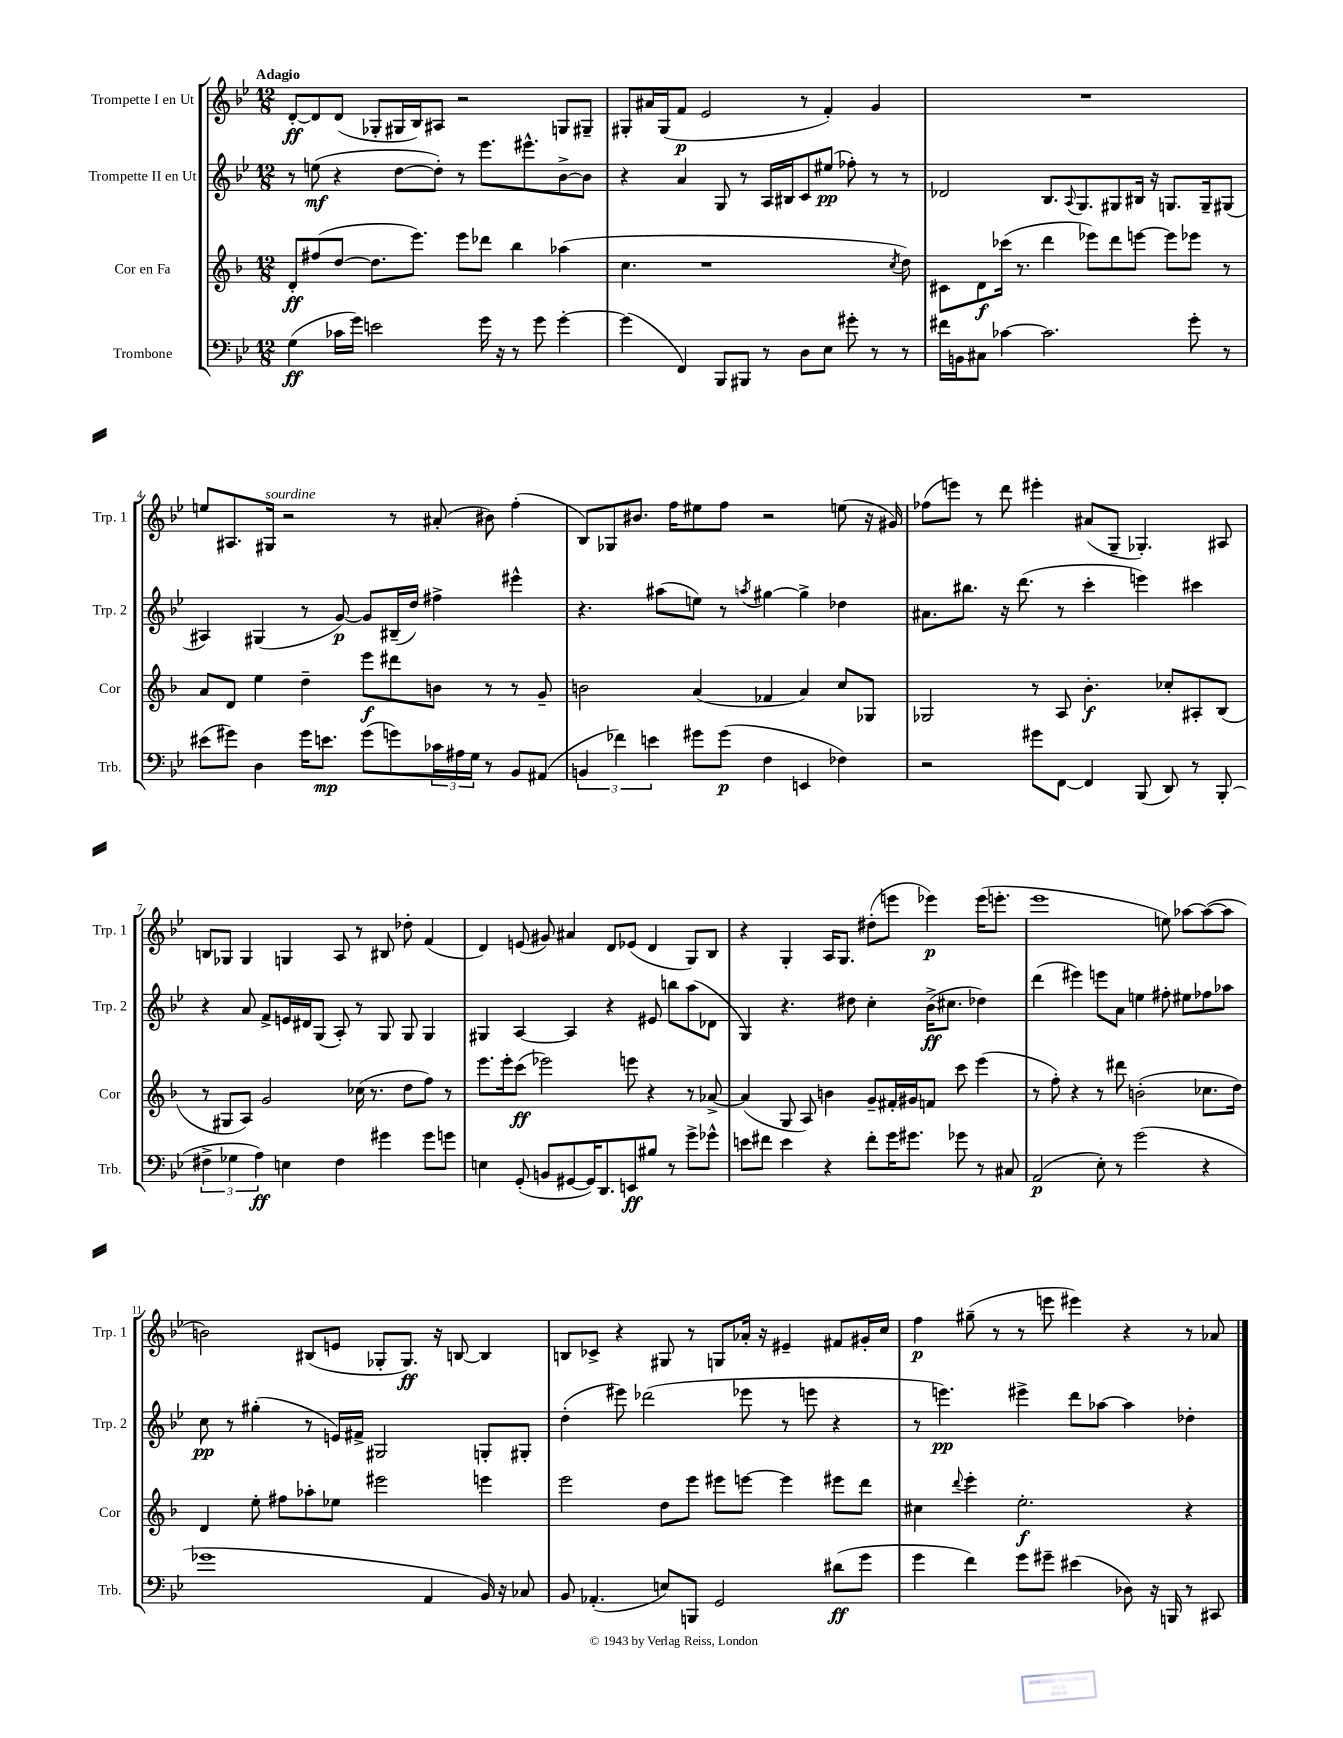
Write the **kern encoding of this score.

**kern	**kern	**kern	**kern
*staff4	*staff3	*staff2	*staff1
*clefF4	*clefG2	*clefG2	*clefG2
*k[b-e-]	*k[b-]	*k[b-e-]	*k[b-e-]
*M12/8	*M12/8	*M12/8	*M12/8
(4G	8d'	8r	[8d'
.	(8ff#	(8ee	8d]
16c-	[8dd	4r	(8d
16g)	.	.	.
2e	8.dd]	.	8G-'
.	.	[8dd	16G#
.	8.eee)	.	16B-)
.	.	8dd'])	8A#
.	8eee	8r	2r
16g	8ddd-	8.eee-	.
16r	.	.	.
8r	4bb-	.	.
.	.	8.eee#^^	.
8g	.	.	.
[4g'	(4aa-	[8b-^	8G
.	.	8b-]	8G#~
=	=	=	=
(4g]	4.cc	4r	8G#'
.	.	.	16a#
.	.	.	(16G#
4FF)	.	4a	8f
.	1r	.	2e-
8BBB-	.	8G	.
8BBB#	.	8r	.
8r	.	16A	.
.	.	16B#	.
8D	.	8c	8r
8E-	.	(8ee#	4f')
8g#'	.	8ff-')	.
8r	.	8r	4g
.	8qcc	.	.
8r	8dd)	8r	.
=	=	=	=
16f#	8c#	2d-	1.r
16BB	.	.	.
8C#	8d	.	.
[4c-	(16ccc-	.	.
.	8.r	.	.
2.c-]	4ddd	8.B-	.
.	.	8qqA	.
.	.	8.G	.
.	8eee-)	.	.
.	8ddd	8G#	.
.	[8eee	16B#	.
.	.	16r	.
.	8eee]	8.G	.
8g'	8eee-	.	.
.	.	16G~	.
8r	8r	(8G#	.
=	=	=	=
(8e#	8a	4A#)	8ee
8g#)	8d	.	8.A#
4D	4ee	(4G#	.
.	.	.	16G#
.	.	.	2r
16g#	4dd~	8r	.
8.e	.	.	.
.	.	[8g)	.
(8g#	8eee	8g]	.
8g)	8ddd#	(16B#~	8r
.	.	16dd)	.
24c-	8b	4ff#^	(8a#'
24A#	.	.	.
24G	.	.	.
8r	8r	.	8b#)
8BB-	8r	4eee#^^	(4ff'
(8AA#	8g~	.	.
=	=	=	=
6BB	2b	4.r	8B-)
.	.	.	8G-
6f-)	.	.	.
.	.	.	8.b#
6e	.	.	.
.	.	(8aa#	.
.	.	.	16ff
8g#	(4a	8ee)	8ee#
(8g#	.	8r	8ff
.	.	8qaa	.
4F	4f-	[4gg#	2r
4EE	4a)	4gg#^]	.
4F-)	8cc	4dd-	(8ee
.	8G-	.	16r
.	.	.	16g#)
=	=	=	=
2r	2G-	8.a#	(8ff-
.	.	.	8eee)
.	.	8.bb#	.
.	.	.	8r
.	.	16r	8ddd
.	.	(8.ddd	.
8g#	8r	.	4eee#'
[8FF	8A	8r	.
4FF]	4.b-'	4ccc'	(8a#
.	.	.	8G~
(8BBB-	.	4eee)	4.G-')
8DD)	8cc-'	.	.
8r	8A#'	4ccc#	.
(8BBB-'	(8B-	.	8A#
=	=	=	=
6F#^	8r	4r	8B
.	8G#	.	8G-
6G-	.	.	.
.	8A)	8a	4G-
6A)	.	.	.
.	2g	8f^	.
4E	.	16e	4G
.	.	16d#	.
.	.	(8G	.
4F#	.	8A')	8A
.	(16cc-	8r	8r
.	8.r	.	.
4g#	.	8G	8B#
.	8dd	8G	8dd-'
8g#	8ff)	4G	(4f
8g	8r	.	.
=	=	=	=
4E	8.eee	4G#	4d)
.	16eee'	.	.
(8GG'	(8ccc	[4A	(8e
8BB	2eee-)	.	8g#)
[8GG#	.	4A]	4a#
16GG#])	.	.	.
8.DD	.	.	.
.	.	4r	8d
8EE	8eee	.	(8e-
8B#	4r	8e#	4d
8r	.	8bb	.
8g^	8r	(8aa	8G)
8g-^^	[8a-^	8d-	8B-
=	=	=	=
8e	(4a-]	4G)	4r
8f#	.	.	.
4e	8G	4.r	4G'
.	8A)	.	.
4r	4b	.	16A
.	.	.	8.G
.	.	8dd#	.
8f#'	8g~	4cc'	(8dd#'
16g	16f#'	.	8eee
8.g#	16g#	.	.
.	8f	(16b-^	4eee-)
.	.	8.cc#	.
8g-	8ccc	.	.
8r	(4eee	4dd-)	(16eee-
.	.	.	8.eee'
8C#	.	.	.
=	=	=	=
(2AA	8r	(4ddd	1eee-
.	8ff')	.	.
.	4r	4eee#)	.
8E-')	8r	8eee	.
8r	8ddd#	8a	.
(2g	(2b'	4ee	.
.	.	8ff#'	8ee)
.	.	8ee#	[8aa-
4r	8.cc-	8ff-	(8aa-_
.	.	8aa-	8aa-]
.	16dd)	.	.
=	=	=	=
1g-	4d	8cc	2b)
.	.	8r	.
.	8ee'	(4gg#'	.
.	8ff#	.	.
.	8aa-'	8r	(8B#
.	8ee-	16e)	8e
.	.	16f#^	.
.	2eee#	2G#	8G-'
.	.	.	8.G-)
4AA	.	.	.
.	.	.	16r
.	.	.	[8B
16BB-)	4eee	8G'	4B]
16r	.	.	.
8C-	.	8G#'	.
=	=	=	=
8BB-	2eee	(4dd'	8B
(4.AA-'	.	.	8c-^
.	.	8eee#)	4r
.	.	(2ddd-	.
8E)	8dd	.	8G#
8BBB	8eee	.	8r
2GG	8eee#	.	8G
.	[8eee	8eee-	16a-'
.	.	.	16r
.	4eee]	8r	4e#~
.	.	8eee	.
(8d#	8eee#	4r	8f#
8g	8ddd	.	16g#'
.	.	.	16cc
=	=	=	=
4g	4cc#	8r	4ff
.	.	4.eee)	.
.	8qqddd	.	.
4f)	4eee'	.	(8gg#~
.	.	.	8r
8g	2.ee'	4eee#^	8r
8g#~	.	.	8eee
(4e#	.	8ddd	4eee#)
.	.	[8aa-	.
8D-)	.	4aa-]	4r
16r	.	.	.
16BBB	.	.	.
8r	4r	4dd-'	8r
8CC#	.	.	8a-
==	==	==	==
*-	*-	*-	*-
